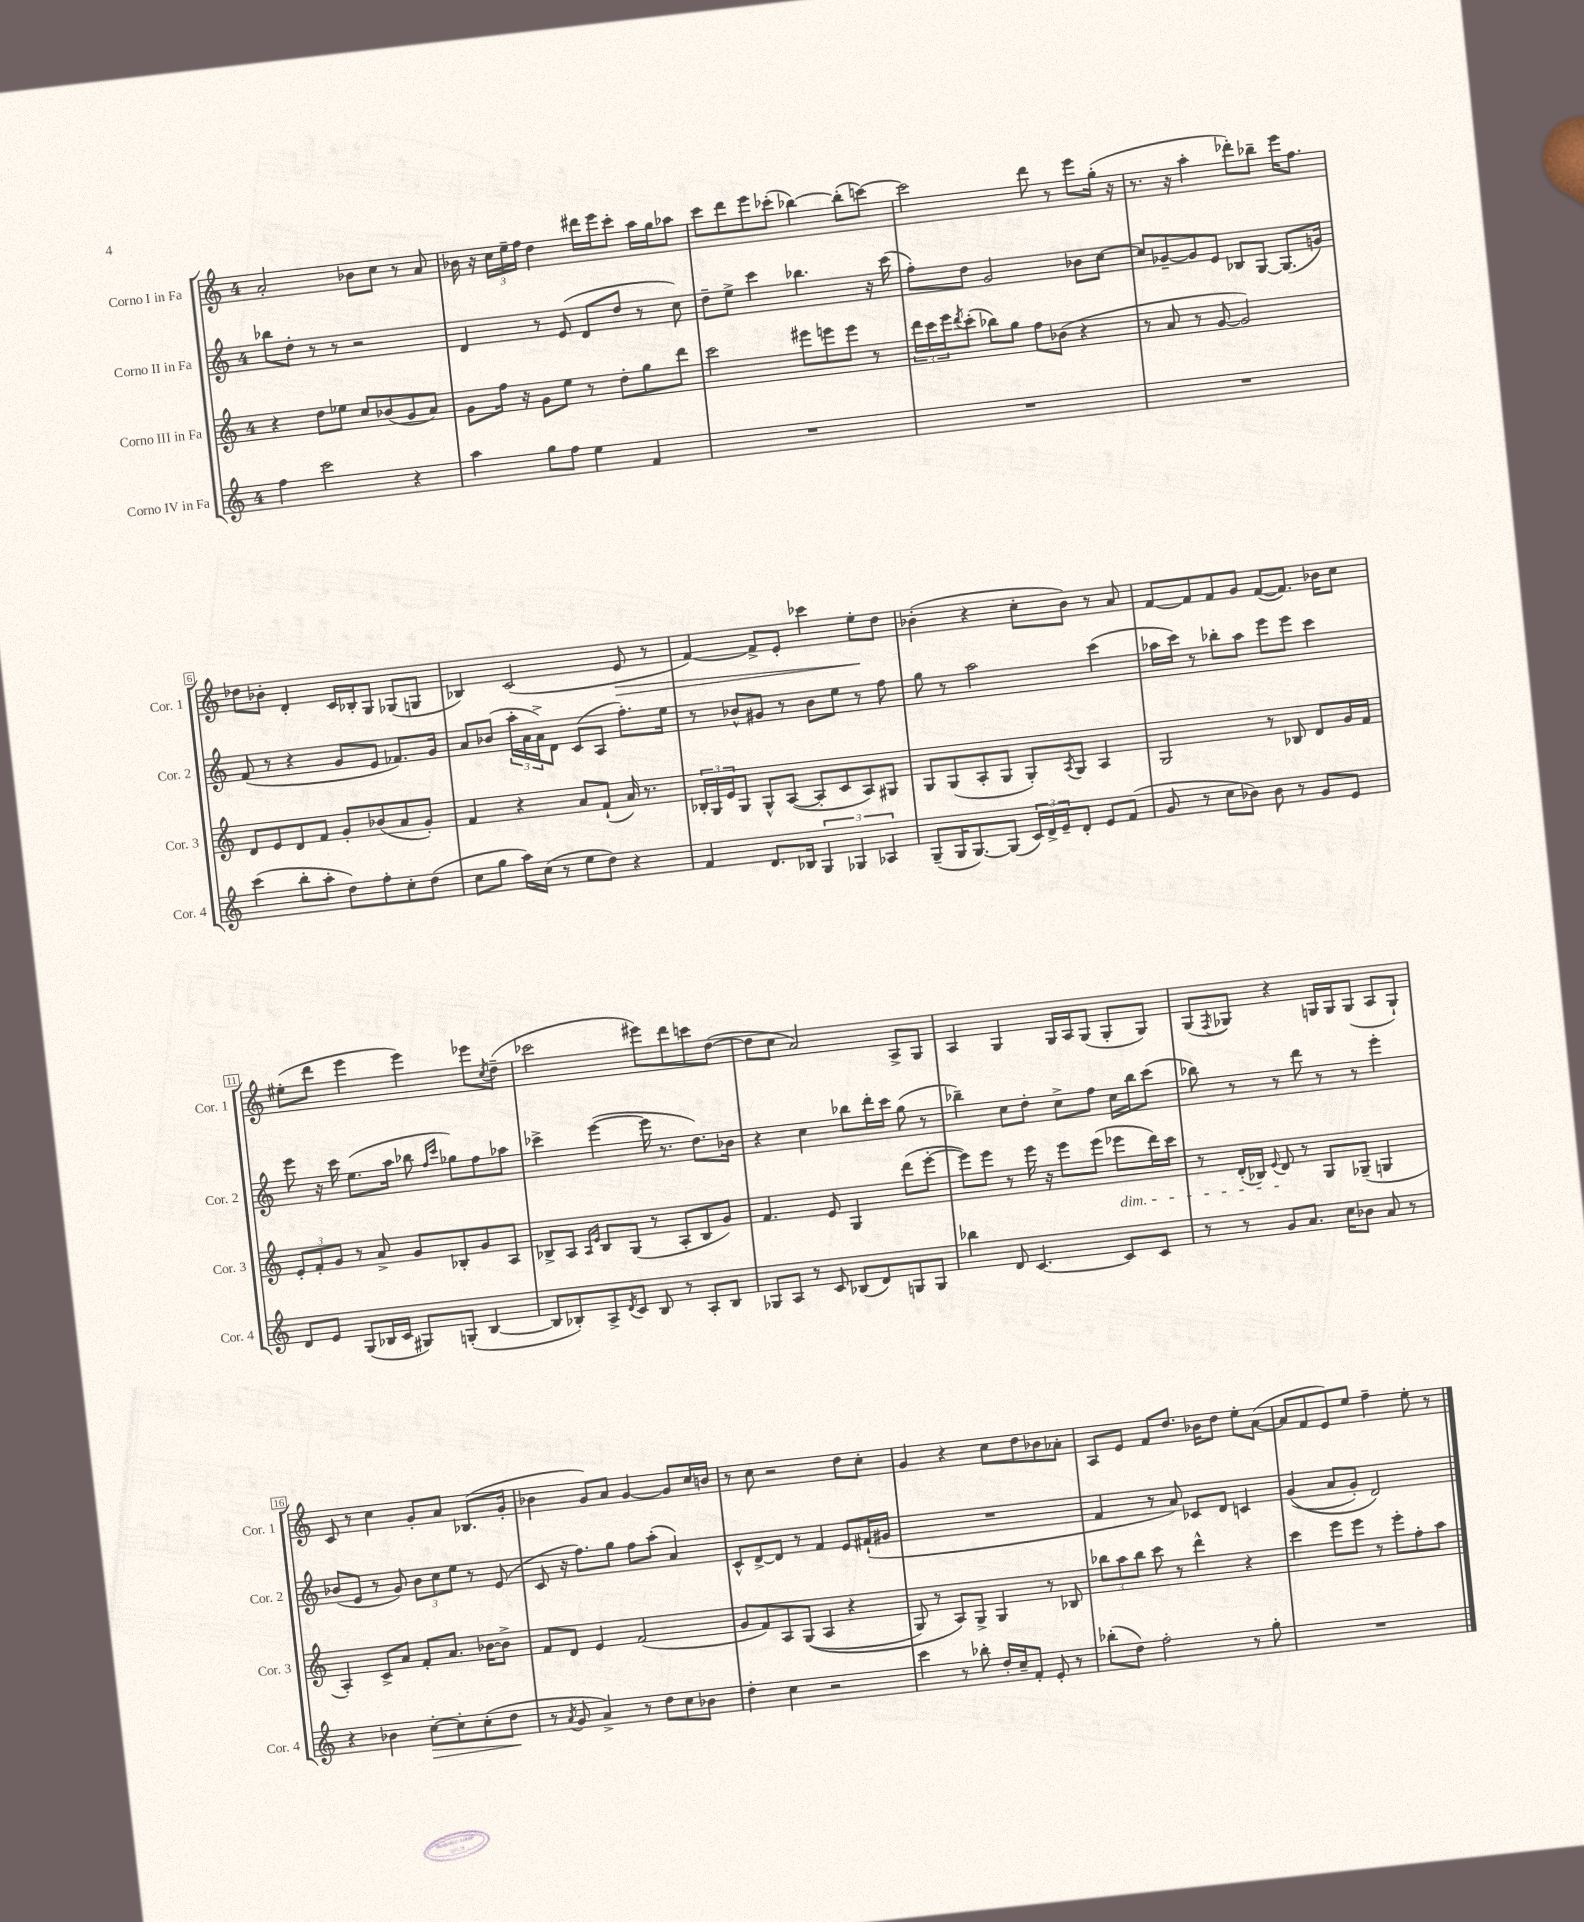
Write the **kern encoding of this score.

**kern	**dynam	**kern	**kern	**kern	**dynam
*part4	*part4	*part3	*part2	*part1	*part1
*staff4	*staff4	*staff3	*staff2	*staff1	*staff1
*I"Corno IV in Fa	*	*I"Corno III in Fa	*I"Corno II in Fa	*I"Corno I in Fa	*
*I'Cor. 4	*	*I'Cor. 3	*I'Cor. 2	*I'Cor. 1	*
*clefG2	*	*clefG2	*clefG2	*clefG2	*
*k[]	*	*k[]	*k[]	*k[]	*
*M4/4	*	*M4/4	*M4/4	*M4/4	*
=1	=1	=1	=1	=1	=1
4ff\	.	4r	8bb-X\L	2a'/	.
.	.	.	8dd'\J	.	.
2ccc\	.	8dd\L	8r	.	.
.	.	8ee-X\J	8r	.	.
.	.	8cc/L	2r	8b-X\L	.
.	.	(8b-X/	.	8cc\J	.
4r	.	8g/	.	8r	.
.	.	8a/J)	.	8a/	.
=2	=2	=2	=2	=2	=2
4aa\	.	8g\L	4d/	16b-X\	.
.	.	.	.	16r	.
.	.	16ff\Jk	.	24cc\LL	.
.	.	.	.	24ee~\	.
.	.	16r	.	.	.
.	.	.	.	24ff\JJ	.
8gg\L	.	8g\L	8r	4dd\	.
8ff\J	.	8ee\J	(8e/	.	.
4ee\	.	8r	8d/L	16ddd#X\LL	.
.	.	.	.	16eee\J	.
.	.	8dd'\L	8dd/J	8ccc'\J	.
4f/	.	8gg\	8r	16aa\LL	.
.	.	.	.	16gg\J	.
.	.	8ddd\J	8cc\)	8aa-X\J	.
=3	=3	=3	=3	=3	=3
1r	.	2ccc\	8dd~\L	8ccc\L	.
.	.	.	8ee^\J	8ddd\	.
.	.	.	4ccc\	8eee\	.
.	.	.	.	(8ccc-X'\J	.
.	.	8eee#X\L	4.bb-X\	[4bb-X\)	.
.	.	8eeen\	.	.	.
.	.	8eee\J	.	(8bb-'\L]	.
.	.	8r	16r	[8cccn\J)	.
.	.	.	(16ccc\	.	.
=4	=4	=4	=4	=4	=4
1r	.	24ddd\LL	8ff'\L)	2ccc\]	.
.	.	24ccc\	.	.	.
.	.	24eee\J	.	.	.
.	.	8qddd/	.	.	.
.	.	(8ccc'\J	8dd\J	.	.
.	.	8bb-X\L)	2g/	.	.
.	.	8gg\J	.	.	.
.	.	8ff\L	.	8ddd\	.
.	.	(8b-X\J	.	8r	.
.	.	4r	8b-X\L	8eee\L	.
.	.	.	[8cc\J	(16gg'\Jk	.
.	.	.	.	16r	.
=5	=5	=5	=5	=5	=5
1r	.	8r	8cc/L]	8.r	.
.	.	8a/	[8g-X~/	.	.
.	.	.	.	16r	.
.	.	8r	8g-/]	4aa'\	.
.	.	[8g/	8e/J	.	.
.	.	2g/])	8B-X/L	8ddd-X'\L)	.
.	.	.	[8G/J	8bb-X~\J	.
.	.	.	(8.G/L]	16eee\KL	.
.	.	.	.	8.ff\J	.
.	.	.	16gn/Jk)	.	.
!!LO:LB:g=z
=6	=6	=6	=6	=6	=6
(4ccc\	.	8d/L	(8f/	8dd-X\L	.
.	.	8e/	8r	8b-X'\J	.
8bb'\L	.	8d/	4r	4d'/	.
8aa'\J	.	8f/J	.	.	.
8dd\L)	.	8g'/L	8g/L	16c/LL	.
.	.	.	.	16B-X'/J	.
8ff'\	.	(8b-X/	8e/J	8G/J	.
8cc'\	.	8a/	8.f-X/L)	(8G-X/L	.
(8dd\J	.	8g'/J)	.	8Gn/J	.
.	.	.	16g/Jk	.	.
=7	=7	=7	=7	=7	=7
8cc\L	.	4f/	8a/L	4B-X/)	.
8gg\J	.	.	(8b-X/J	.	.
16aa\LL)	.	4r	24aa'\LL	(2c/	.
.	.	.	24a\	.	.
(16cc\JJ	.	.	.	.	.
.	.	.	24a^\J)	.	.
8r	.	.	8d\J	.	.
8ee\L	.	8a/L	(8c/L	.	.
8dd\J)	.	(8f`/J	8A/J	.	.
!	!	!	!	!	!LO:HP:b
4r	.	16a/)	8.ff'\L)	8e/	>
.	.	8.r	.	.	.
.	.	.	.	8r	.
.	.	.	16ee\Jk	.	.
=8	=8	=8	=8	=8	=8
4f/	.	24B-X'/LL	8r	[4f/)	.
.	.	24G/	.	.	.
.	.	24e/J	.	.	.
.	.	8G/J	8b-X^^/L	.	.
8.d/L	.	8G^^/L	8g#X/J	8f^/L]	.
.	.	([8A/J	8r	8e'/J	.
16B-X/Jk	.	.	.	.	.
6G/	.	8A'/L]	8b-\L	4ccc-X\	.
.	.	8c/	8ee\J	.	.
6G-X/	.	.	.	.	.
.	.	8A/)	8r	8ee'\L	.
6A-X/	.	.	.	.	.
.	.	8G#X/J	8ff\	8dd\J	]
=9	=9	=9	=9	=9	=9
(8G~/L	.	8G/L	8gg\	(4b-X'\	.
16G/K	.	(8G/	8r	.	.
[8.G/)	.	.	.	.	.
.	.	8A'/	2aa\	4r	.
(8G/J]	.	8G/J	.	.	.
24c/LL)	.	8G'/L)	.	8cc'\L	.
24d^/	.	.	.	.	.
24e~/J	.	.	.	.	.
.	.	8qA/	.	.	.
8d'/J	.	8G/J	.	8b-\J)	.
8e/L	.	4A/	(4ccc\	8r	.
(8f/J	.	.	.	8a/	.
=10	=10	=10	=10	=10	=10
8g/	.	2G/	16aa-X\LL	[8f/L	.
.	.	.	16ccc\JJ)	.	.
8r	.	.	8r	8f/]	.
8cc\L	.	.	8bb-X'\L	8f/	.
8b-X\J)	.	.	8aa-\J	8g/J	.
8b-\	.	8r	8eee\L	([8f/L	.
8r	.	8B-X/	8eee\J	8.f/J])	.
8g/L	.	8d/L	4ccc\	.	.
.	.	.	.	16b-X\KL	.
8e/J	.	16g/L	.	8cc\J	.
.	.	16f/JJ	.	.	.
!!LO:LB:g=z
=11	=11	=11	=11	=11	=11
8d/L	.	12e'/L	8eee\	(8ee#X'\L	.
.	.	12f'/	.	.	.
8e/J	.	.	16r	8ddd\J	.
.	.	12g/J	.	.	.
.	.	.	16ccc\	.	.
(8G/L	.	8r	(8.ee\L	4eee\	.
16B-X/L	.	8a^/	.	.	.
16c/JJ	.	.	16aa\Jk	.	.
8G#X/L)	.	8g/L	8bb-X\	4eee\)	.
.	.	.	16qqff/LL	.	.
.	.	.	16qqccc/JJ	.	.
(8Gn'/J	.	8B-X'/	8gg-X\L)	.	.
[4B-/	.	8g/	8ff\	8eee-X\L	.
.	.	.	.	8qcc/	.
.	.	8A/J	8aa-X\J	(8dd~\J	.
=12	=12	=12	=12	=12	=12
8B-/L]	.	8B-X^/L	4ccc-X^\	2ccc-X\	.
8B-X'/)	.	8A/J	.	.	.
.	.	16qqA/LL	.	.	.
.	.	16qqe/JJ	.	.	.
8A^/	.	8B-/L	([4eee\	.	.
8qd/	.	.	.	.	.
8c/J	.	(8G/J	.	.	.
8B-/	.	8r	16eee\]	8eee#X\L)	.
.	.	.	8.r	.	.
8r	.	8A'/L	.	8ddd\	.
8A'/L	.	8B-/	8.dd\L)	8cccn\	.
8B-/J	.	8g/J)	.	([8dd\J	.
.	.	.	16b-X\Jk	.	.
=13	=13	=13	=13	=13	=13
8G-X/L	.	4.f/	4r	8dd\L]	.
8A/J	.	.	.	8cc\J	.
8r	.	.	4cc\	2a/)	.
8c/	.	8e/	.	.	.
(8B-X/L	.	4G/	8bb-X\L	.	.
8d/)	.	.	16ddd'\L	.	.
.	.	.	16ccc\JJ	.	.
8Gn/	.	(8ddd\L	(8gg\	8A^/L	.
8G/J	.	[8eee'\J	8r	8G/J	.
=14	=14	=14	=14	=14	=14
4bb-X\	.	8eee\L])	4bb-X~\)	4A/	.
.	.	8eee\J	.	.	.
8d/	.	8r	8cc\L	4G/	.
[4.c/	.	16eee\	8dd'\J	.	.
.	.	16r	.	.	.
.	.	8eee\L	8cc^\L	16G/LL	.
.	.	.	.	16A/J	.
.	.	(8eee\J	8ff\J	(8G/J	.
!	!	!LO:TX:b:i:t=dim.	!	!	!
8c/L]	.	8eee-X\L	16cc\LL	8G'/L	.
.	.	.	16bb-\J	.	.
8c/J	.	16ddd\L)	(8ccc\J	8G/J)	.
.	.	16ccc\JJ	.	.	.
=15	=15	=15	=15	=15	=15
8r	.	8r	8bb-X\)	(8G/L	.
.	.	.	.	8qF/	.
8r	.	(16d'/LL	8r	8G-X/J)	.
.	.	16B-X/JJ)	.	.	.
.	.	8qqe/	.	.	.
8g/L	.	8d/	8r	4r	.
8.a/J	.	8r	8ddd\	.	.
.	.	8G/L	8r	16Gn/LL	.
16cc\KL	.	.	.	16G/J	.
8b-X\J	.	(8G-X~/J	8r	(8G/J	.
8a/	.	4Gn/	4eee'\	8A/L	.
8r	.	.	.	8G`/J)	.
!!LO:LB:g=z
=16	=16	=16	=16	=16	=16
4r	.	4A'/)	(8b-X/L	8c/	.
.	.	.	8e/J	8r	.
4b-X\	.	8c^/L	8r	4cc\	.
.	.	8a/J	8g/)	.	.
!	!LO:HP:b	!	!	!	!
[8cc'\L	>	8f'/L	12b-\L	8g'/L	.
.	.	.	12cc\	.	.
8cc'\]	.	8.a/J	.	8a/J	.
.	.	.	12ee\J	.	.
(8cc'\	.	.	8r	(8.B-X/L	.
.	.	[16b-X\KL	.	.	.
8dd\J	.	8b-^\J]	(8e/	.	.
.	.	.	.	16g'/Jk	.
.	]	.	.	.	.
=17	=17	=17	=17	=17	=17
8r	.	8f/L	8c/	4b-X\	.
8qa/	.	.	.	.	.
8g/	.	8d/J	16r	.	.
.	.	.	8.ff\L)	.	.
4a^/)	.	4e/	.	8g/L)	.
.	.	.	8gg\J	8a/J	.
8r	.	(2f/	8ff\L	[4g/	.
8dd\L	.	.	(8aa'\J	.	.
8cc\	.	.	4a/)	8g/L]	.
8b-X\J	.	.	.	16cc/L	.
.	.	.	.	16bn/JJ	.
=18	=18	=18	=18	=18	=18
4dd'\	.	8g/L	8c^^/L	8r	.
.	.	8f/)	[8d^/	8cc\	.
4cc\	.	8A/	8d/J]	2r	.
.	.	((8G/J	8r	.	.
2r	.	4A/	4f/	.	.
.	.	4r	8e/L	8dd\L	.
.	.	.	(16f#X`/L	8cc'\J	.
.	.	.	16g#X/JJ	.	.
=19	=19	=19	=19	=19	=19
4ccc\	.	8G/)	1r	4g/	.
.	.	8r	.	.	.
8r	.	8A/L)	.	4r	.
8bb-X'\	.	8G^/J	.	.	.
16dd'/LL	.	4G/	.	8cc\L	.
16cc~/J	.	.	.	.	.
8f'/J	.	.	.	8dd\	.
8e'/	.	8r	.	8b-X\	.
8r	.	8B-X/	.	8a-X'\J	.
=20	=20	=20	=20	=20	=20
(8bb-X'\L	.	12bb-X\L	4f/	8A/L	.
.	.	12aa\	.	.	.
8dd\J)	.	.	.	8e/J	.
.	.	12bb-\J	.	.	.
2ff'\	.	8ccc\	8r	8f/L	.
.	.	8r	8a/)	8.dd/J	.
.	.	4ddd^^\	8c-X/L	.	.
.	.	.	.	16b-X\KL	.
.	.	.	8d/J	8dd\J	.
8r	.	4r	4cn/	8ee'\L	.
8gg'\	.	.	.	([8a\J	.
=21	=21	=21	=21	=21	=21
1r	.	4ccc\	((4g/	8a/L]	.
.	.	.	.	8f/	.
.	.	8eee\L	8a/L	8e/)	.
.	.	8eee\J	8g'/J)	8ee/J	.
.	.	8r	2d/)	4ff~\	.
.	.	8eee'\L	.	.	.
.	.	8ff'\	.	8ee'\	.
.	.	8aa\J	.	8r	.
==	==	==	==	==	==
*-	*-	*-	*-	*-	*-
